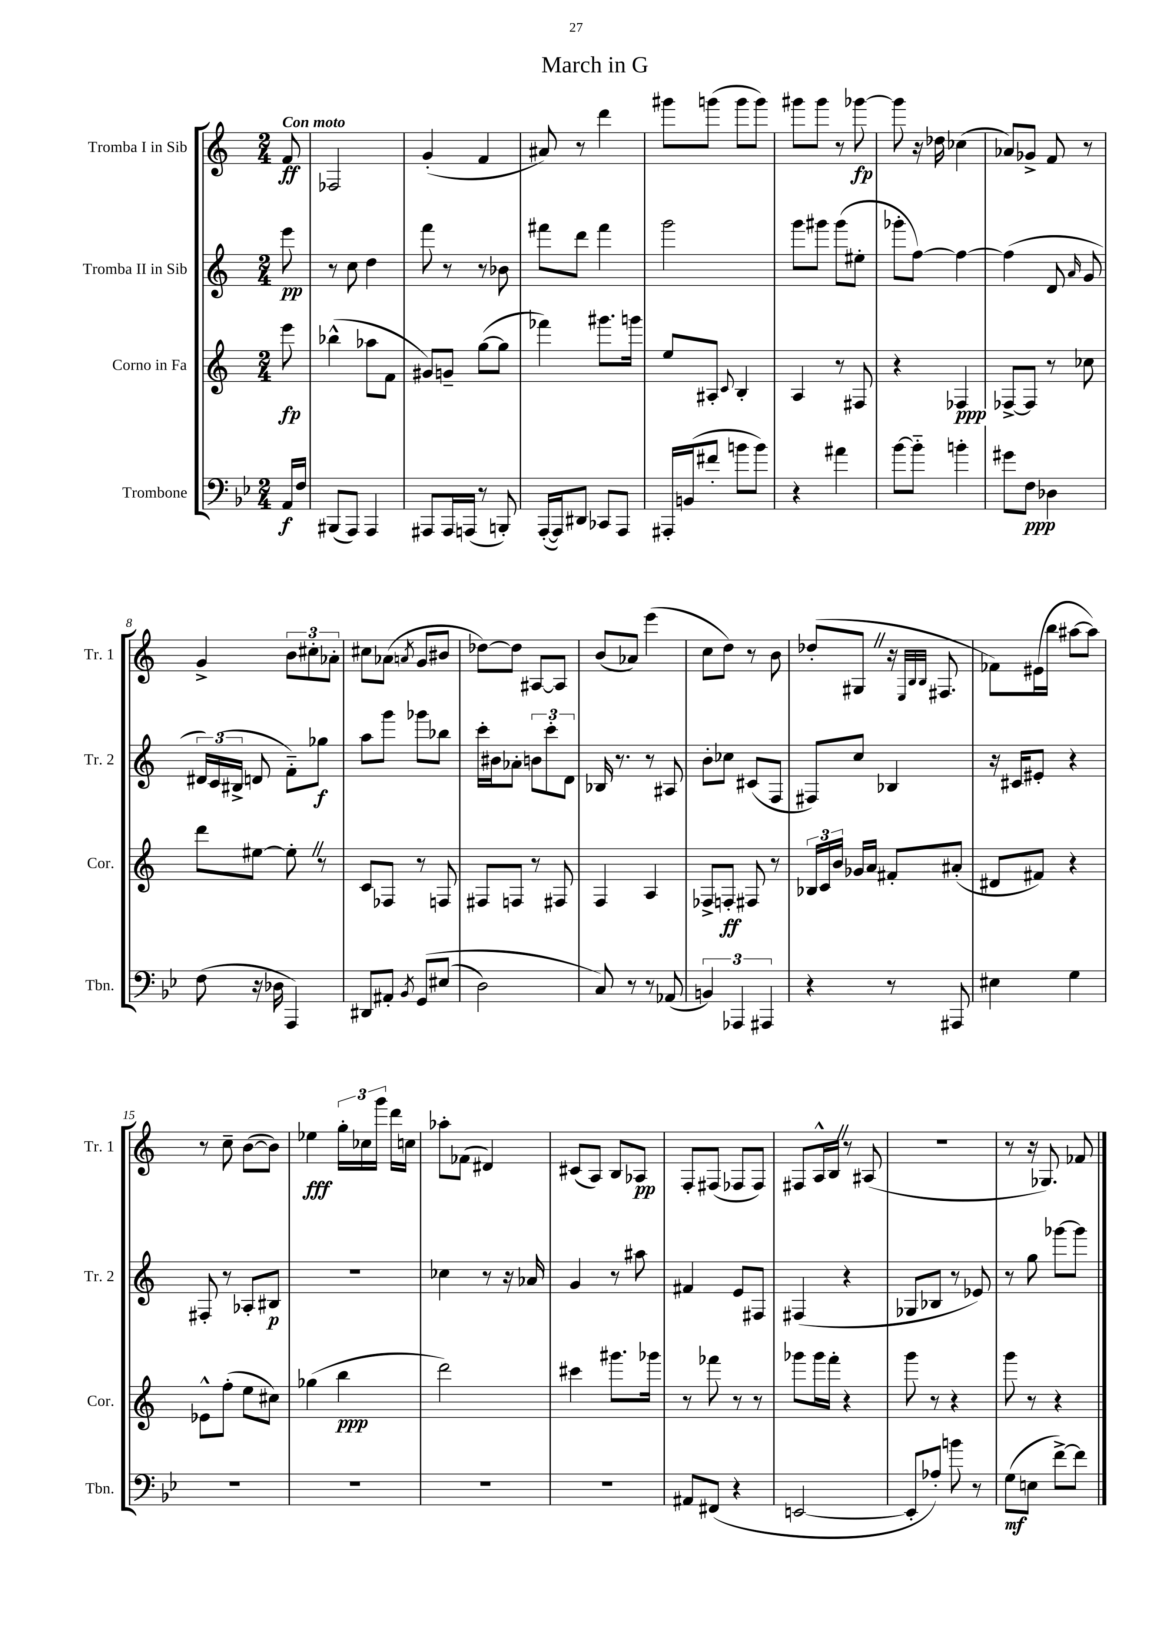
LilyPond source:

\header { title = "March in G" }
<<
\new StaffGroup <<
\new Staff = "s0" \with { instrumentName = "Tromba I in Sib" shortInstrumentName = "Tr. 1" } {
    \clef treble \key c \major \numericTimeSignature \time 2/4 \partial 8 \tempo "Con moto"
    \autoBeamOff f'8\ff |
    fes2 |
    g'4-.( f'4 |
    ais'8) r8 d'''4 |
    gis'''8[ g'''8]( g'''8[ g'''8]) |
    gis'''8[ gis'''8] r8 ges'''8~\fp |
    ges'''8 r16 des''16 ces''4( |
    aes'8[) ges'8]-> f'8 r8 |
    g'4-> \tuplet 3/2 { b'8[ cis''8-. aes'8]-. } |
    cis''8[ aes'8]( \acciaccatura { a'8 } g'8[ bis'8] |
    des''8[~) des''8] ais8[~ ais8] |
    b'8[( aes'8]) e'''4( |
    c''8[ d''8]) r8 b'8 |
    des''8[-.( gis8] \once \override BreathingSign.text = \markup { \musicglyph "scripts.caesura.straight" } \breathe r16 \grace { e32[ b32 b32] } fis8. |
    fes'8[) eis'16( b''16] ais''8[~ ais''8]) |
    r8 c''8-- b'8[~( b'8]) |
    ees''4\fff \tuplet 3/2 { g''16[-. ces''16 g'''16] } d'''16[ c''16] |
    aes''8[-. fes'8]( dis'4) |
    cis'8[( a8]) b8[ aes8]\pp |
    f8[-. fis8]( fes8[ fes8]) |
    fis8[ a16-^ b16] \once \override BreathingSign.text = \markup { \musicglyph "scripts.caesura.straight" } \breathe r8 ais8( |
    r2 |
    r8 r16 ges8.) fes'8 \bar "|." |
}
\new Staff = "s1" \with { instrumentName = "Tromba II in Sib" shortInstrumentName = "Tr. 2" } {
    \clef treble \key c \major \numericTimeSignature \time 2/4 \partial 8
    \autoBeamOff e'''8\pp |
    r8 c''8 d''4 |
    f'''8 r8 r8 bes'8 |
    fis'''8[ d'''8] fis'''4 |
    g'''2 |
    g'''8[ gis'''8] gis'''8[( eis''8]-. |
    ges'''8[-. f''8]~) f''4~ |
    f''4( d'8 \grace { a'16 } g'8 |
    \tuplet 3/2 { dis'16[) c'16( bis16]-> } d'8 f'8[-_) ges''8]\f |
    a''8[ g'''8] ges'''8[ bes''8] |
    c'''16[-. bis'16 aes'8]-. \tuplet 3/2 { b'8[ c'''8-. d'8] } |
    bes16 r8. r8 ais8 |
    b'8[-. ces''8] cis'8[( f8] |
    fis8[) c''8] bes4 |
    r16 cis'16[ eis'8]-. r4 |
    fis8-. r8 aes8[-. bis8]\p |
    r2 |
    ces''4 r8 r16 aes'16 |
    g'4 r8 ais''8 |
    fis'4 e'8[ fis8] |
    fis4( r4 |
    ges8[ bes8] r8 ees'8) |
    r8 g''8 ges'''8[~ ges'''8] \bar "|." |
}
\new Staff = "s2" \with { instrumentName = "Corno in Fa" shortInstrumentName = "Cor." } {
    \clef treble \key c \major \numericTimeSignature \time 2/4 \partial 8
    \autoBeamOff e'''8\fp |
    bes''4-^( aes''8[ f'8] |
    gis'8[) g'8]-- g''8[~( g''8] |
    fes'''4) gis'''8.[ g'''16] |
    e''8[ ais8]-. \appoggiatura { c'8 } b4-. |
    a4 r8 fis8 |
    r4 fes4\ppp |
    fes8[~-> fes8] r8 ces''8 |
    d'''8[ eis''8]~ eis''8-. \once \override BreathingSign.text = \markup { \musicglyph "scripts.caesura.straight" } \breathe r8 |
    c'8[ fes8] r8 f8 |
    fis8[ f8] r8 fis8 |
    f4 a4 |
    fes8[-> f8]-.\ff fis8 r8 |
    \tuplet 3/2 { bes16[ c'16 b'16] } ges'16[ a'16] fis'8[-. ais'8]-.( |
    dis'8[ fis'8]) r4 |
    ees'8[-^ f''8]-.( e''8[ cis''8]) |
    ges''4( b''4\ppp |
    d'''2) |
    cis'''4 gis'''8.[ ges'''16] |
    r8 fes'''8 r8 r8 |
    ges'''8[ ges'''16 f'''16]-. r4 |
    g'''8 r8 r4 |
    g'''8 r8 r4 \bar "|." |
}
\new Staff = "s3" \with { instrumentName = "Trombone" shortInstrumentName = "Tbn." } {
    \clef bass \key bes \major \numericTimeSignature \time 2/4 \partial 8
    \autoBeamOff a,16[\f f16] |
    bis,,8[( a,,8]) a,,4 |
    ais,,8[ ais,,16 a,,16]( r8 b,,8-.) |
    a,,16[~-.( a,,16) dis,8] ces,8[ a,,8] |
    ais,,16[-. b,16( fis'8]-. b'8[ b'8]) |
    r4 ais'4 |
    bes'8[~ bes'8]-_ b'4-. |
    gis'8[ f8]\ppp des4 |
    f8( r16 des16 a,,4) |
    dis,8[ ais,8]-. \acciaccatura { bes,8 } g,8[\( eis8]( |
    d2) |
    c8\) r8 r8 aes,8( |
    \tuplet 3/2 { b,4) aes,,4 ais,,4 } |
    r4 r8 ais,,8 |
    eis4 g4 |
    R2 |
    R2 |
    R2 |
    R2 |
    ais,8[ fis,8]( r4 |
    e,2~ |
    e,8[-. aes8]-.) b'8 r8 |
    g8[\mf( e8] f'8[~->) f'8] \bar "|." |
}
>>
>>
